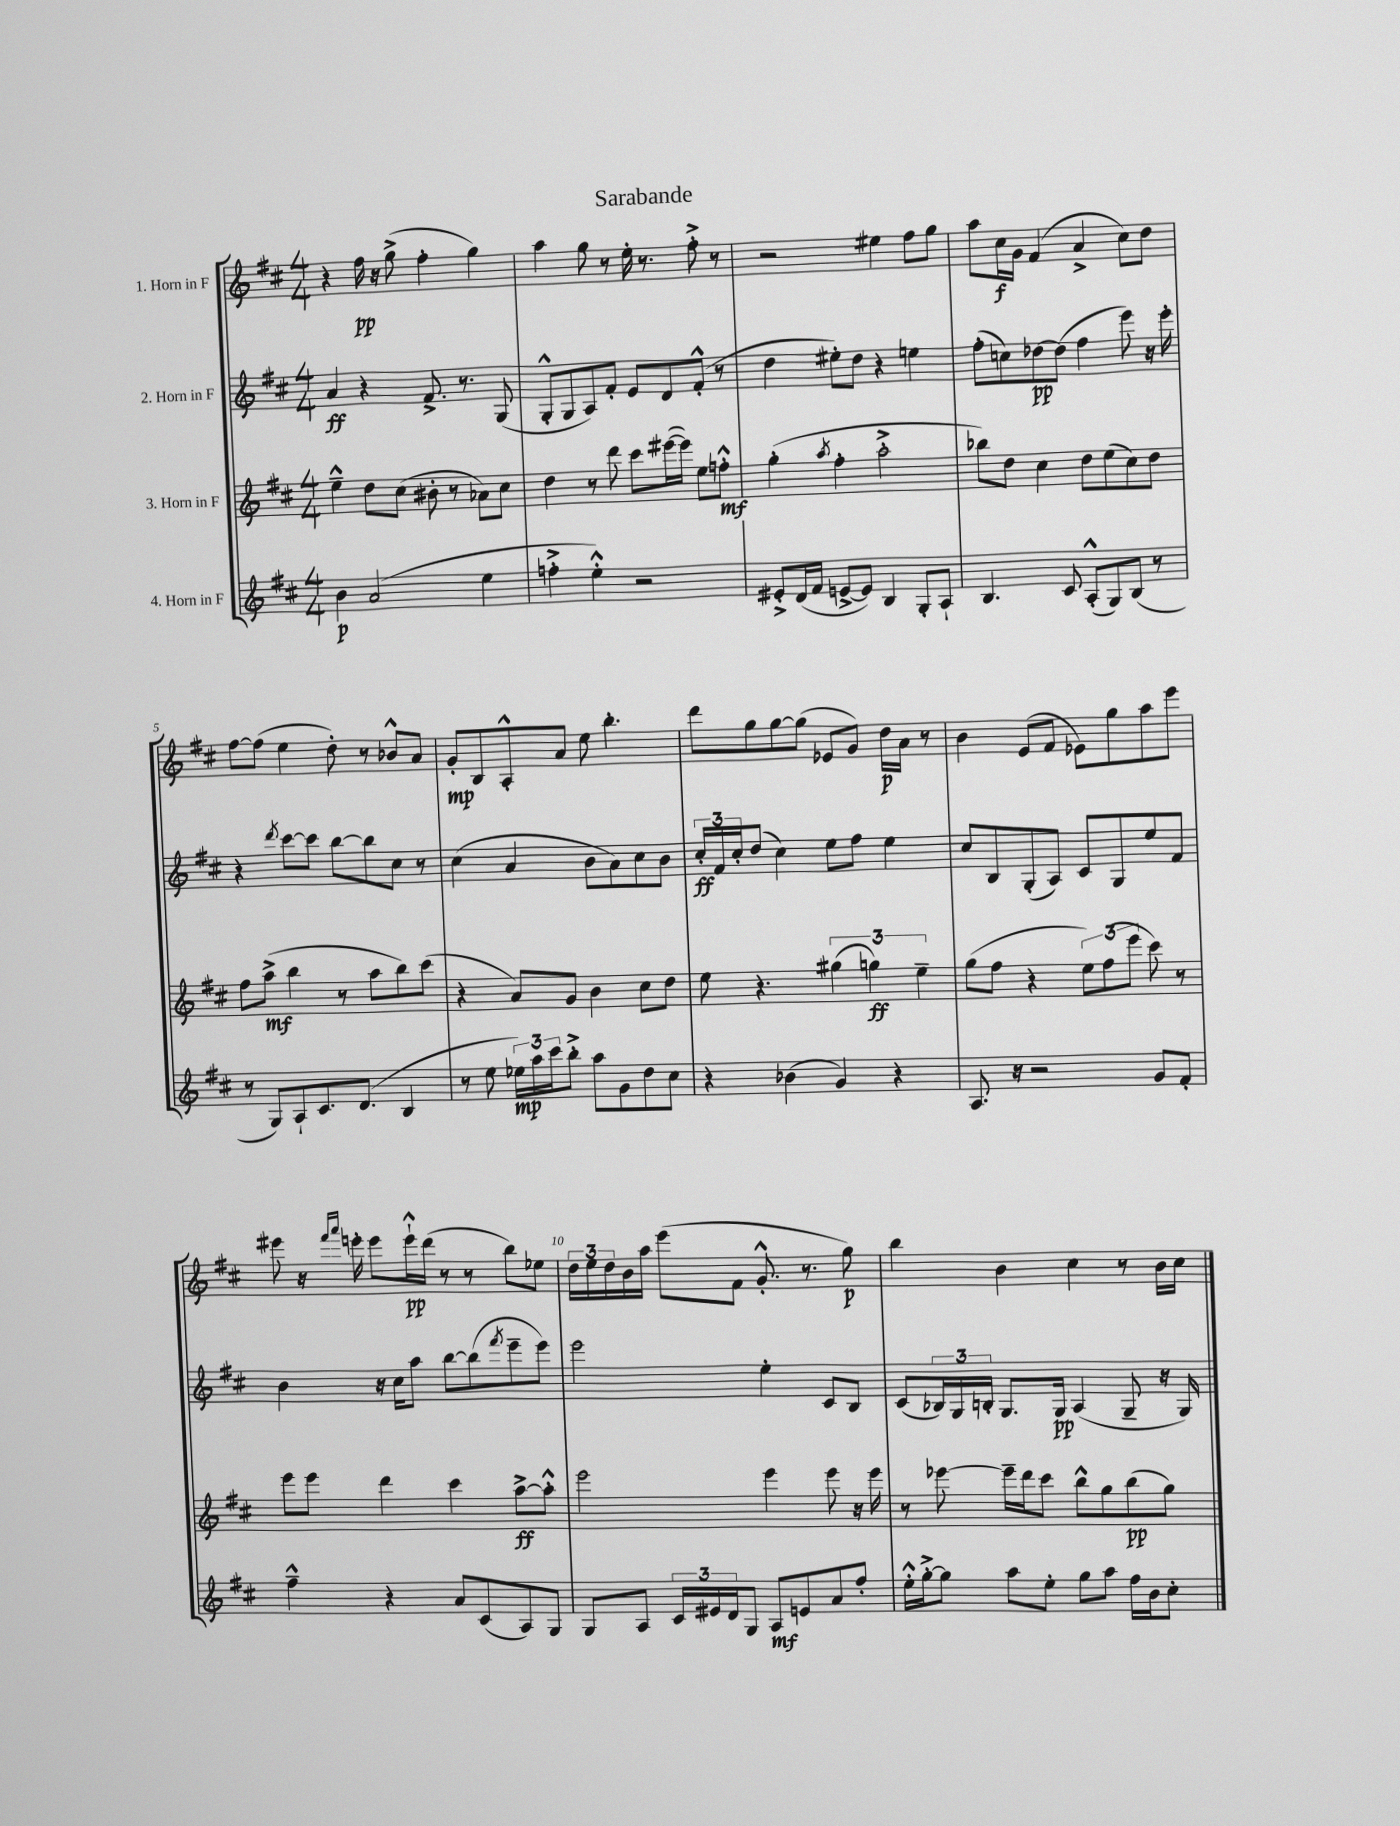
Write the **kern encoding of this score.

**kern	**kern	**kern	**kern
*staff4	*staff3	*staff2	*staff1
*clefG2	*clefG2	*clefG2	*clefG2
*k[f#c#]	*k[f#c#]	*k[f#c#]	*k[f#c#]
*M4/4	*M4/4	*M4/4	*M4/4
4b	4ee~^^	4a	4r
(2a	8dd	4r	16ff#
.	.	.	16r
.	(8cc#	.	(8gg^
.	8b#'	8.f#^	4ff#'
.	8r	.	.
.	.	8.r	.
4ee	8a-)	.	4gg)
.	8cc#	(8G	.
=	=	=	=
4ff'^	4dd	8G'^^	4aa
.	.	8G	.
4ee'^^)	8r	8A)	8gg
.	8ddd	8f#'	8r
2r	8ccc#	8e	16ee'
.	.	.	8.r
.	([16eee#	8d	.
.	16eee#])	.	.
.	8ee	(8f#'^^	8ff#'^
.	8ff'^^	8r	8r
=	=	=	=
8e#'^	(4gg'	4dd	2r
(16d	.	.	.
16f#	.	.	.
.	8qaa	.	.
[8e^	4ff#'	8ee#')	.
8e])	.	8dd	.
4B	2aa'^	4r	4ee#
8G'	.	4ee	8ff#
8A`	.	.	8gg
=	=	=	=
4.B	8bb-)	(8ff#'	8aa
.	8dd	8cc)	16cc#
.	.	.	16g
.	4cc#	[8dd-	(4f#
8c#	.	(8dd-]	.
(8A'^^	8dd	4ff#	4a^
8G)	(8ee	.	.
(8B	8cc#)	8eee)	8cc#)
8r	8dd	16r	8dd
.	.	16eee'	.
=	=	=	=
8r	8ff#	4r	[8ff#
8G)	(8aa^	.	(8ff#]
.	.	8qddd	.
8A`	4bb	[8ccc#	4ee
8.c#	.	8ccc#]	.
.	8r	[8bb	8dd')
(8.d	.	.	.
.	8aa	8bb]	8r
4B	8bb)	8cc#	8b-^^
.	(8ccc#	8r	8a
=	=	=	=
8r	4r	(4cc#	8g'
8ee	.	.	8B
24ee-)	8a)	4a	8A'^^
24aa	.	.	.
24ccc#	.	.	.
8bb'^	8g	.	8a
8aa	4b	8b	8ee
8g	.	8a)	4.bb'
8dd	8cc#	8cc#	.
8cc#	8dd	8b	.
=	=	=	=
4r	8ee	24cc#'	8ddd
.	.	24f#	.
.	.	24cc#'	.
.	4.r	(8dd	8gg
(4b-	.	4cc#)	[8gg
.	.	.	(8gg]
4g)	(6gg#	8ee	8e-
.	.	8ff#	8g)
.	6gg)	.	.
4r	.	4ee	16dd
.	.	.	16a
.	6ee~	.	.
.	.	.	8r
=	=	=	=
8.A	(8gg	8cc#	4b
.	8ff#	8B	.
16r	.	.	.
2r	4r	(8G'	(8e
.	.	8A)	8f#
.	12ee)	8c#	8e-)
.	(12ff#	.	.
.	.	8G	8gg
.	12eee	.	.
8g	8ccc#)	8ee	8aa
8f#'	8r	8f#	8eee
=	=	=	=
4ff#~^^	8eee	4b	8eee#
.	8eee	.	16r
.	.	.	16qqfff#
.	.	.	16qqaaa
.	.	.	16eee'
4r	4ddd	16r	8eee
.	.	16cc#	.
.	.	8aa	16eee`^^
.	.	.	(16ddd
8a	4ccc#	[8bb	8r
(8c#	.	(8bb]	8r
.	.	8qfff#	.
8A)	[8aa^	8eee~	8bb)
8G	8aa'^^]	8eee)	8ee-
=	=	=	=
8G	2eee	2eee	24dd
.	.	.	24ee
.	.	.	24dd
8A	.	.	16b
.	.	.	16aa
24c#	.	.	(8eee
24e#	.	.	.
24d	.	.	.
8G	.	.	8f#
8A	4eee	4ee'	8.g'^^
8e	.	.	.
.	.	.	8.r
8a	8eee	8c#	.
8ff#'	16r	8B	8gg)
.	16eee	.	.
=	=	=	=
16ee'^^	8r	(8c#	4bb
[16gg'^	.	.	.
8gg]	[8eee-	24B-)	.
.	.	24G	.
.	.	24B'	.
8aa	16eee-~]	8.G	4b
.	16ddd	.	.
8ee'	8ccc#	.	.
.	.	16G	.
8gg	8bb^^	(4A	4cc#
8aa	8gg	.	.
16ff#	(8bb	8G~	8r
16b	.	.	.
8cc#'	8gg)	16r	16b
.	.	16G)	16cc#
==	==	==	==
*-	*-	*-	*-
